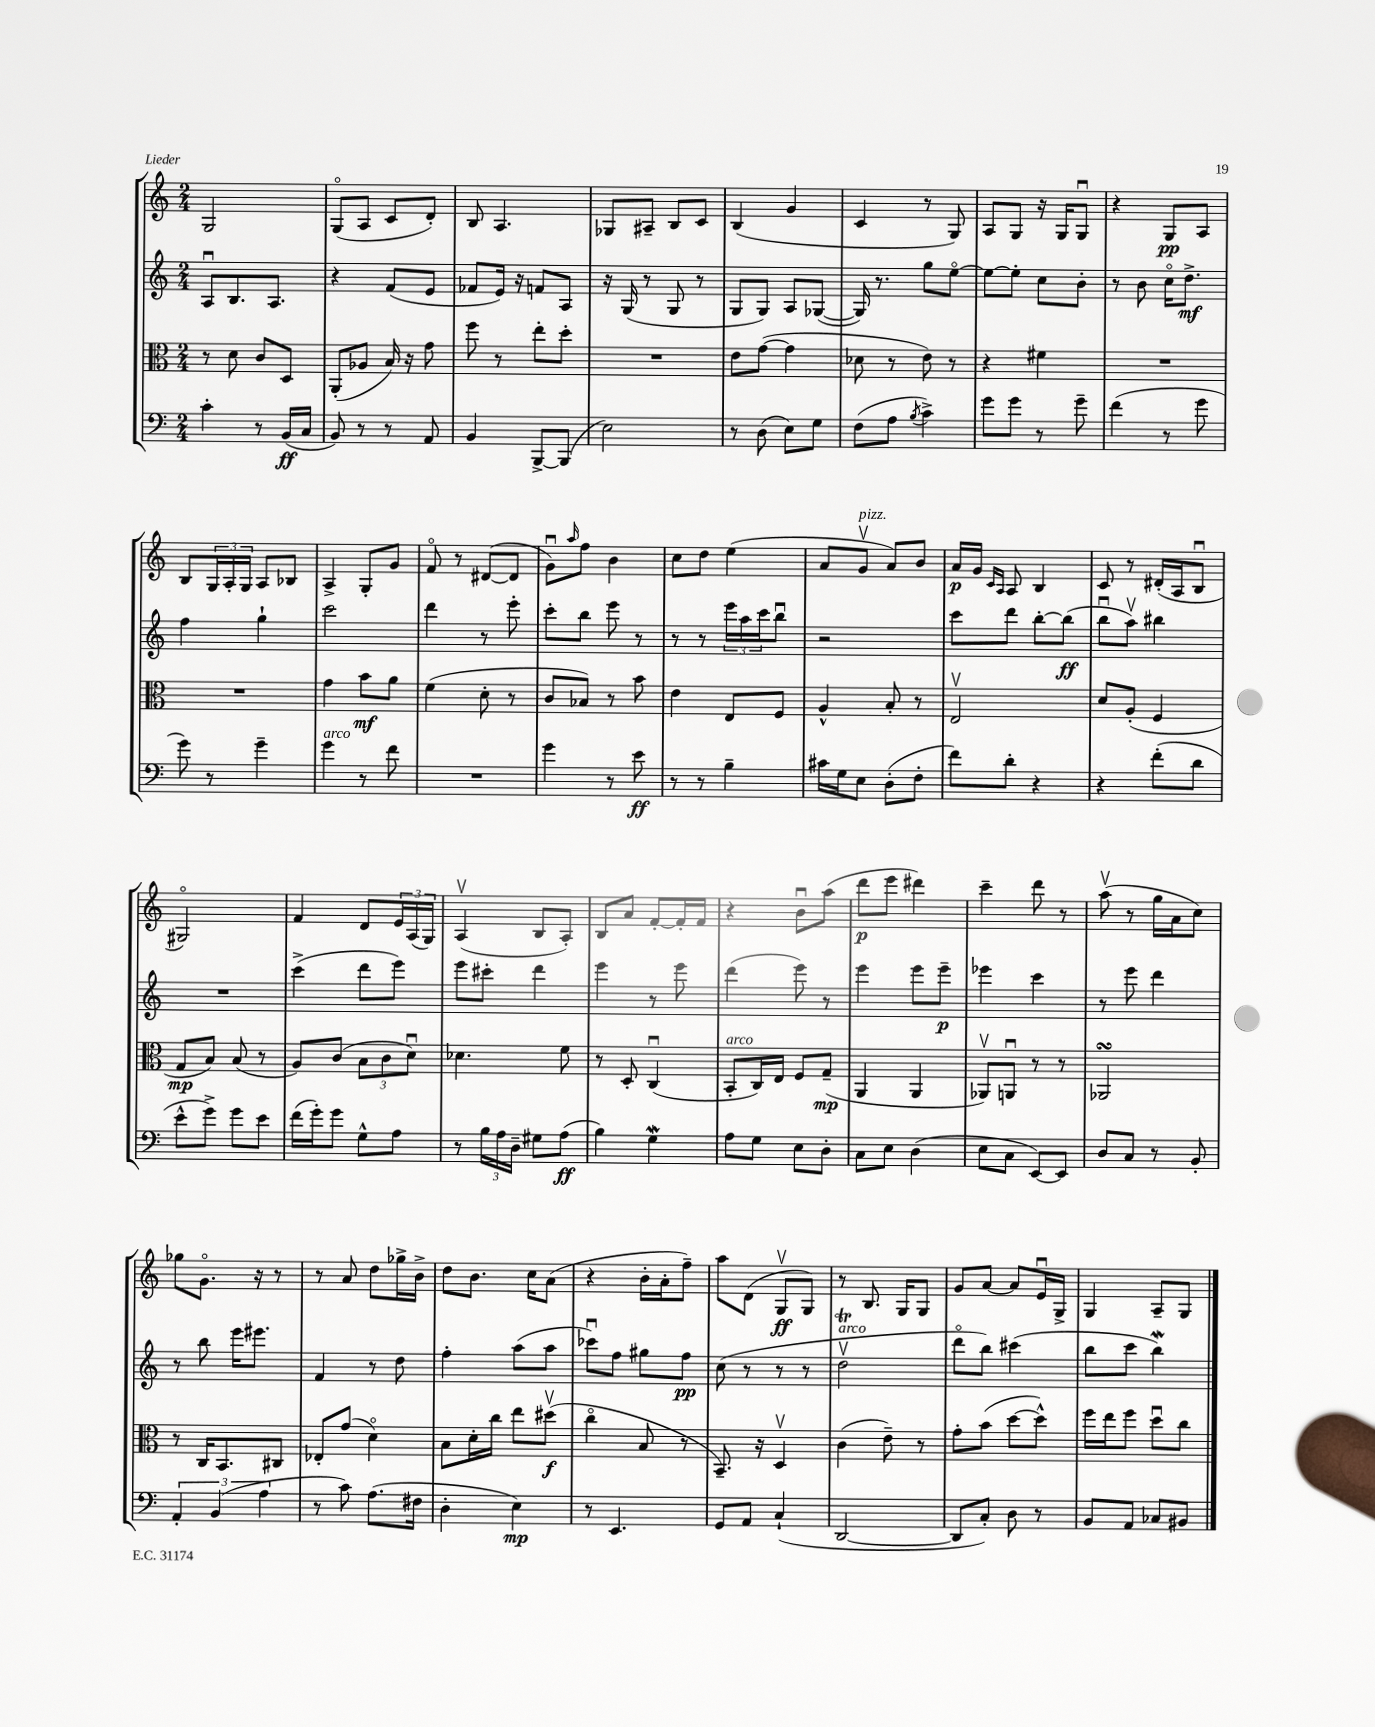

**kern	**kern	**kern	**kern
*staff4	*staff3	*staff2	*staff1
*clefF4	*clefC3	*clefG2	*clefG2
*k[]	*k[]	*k[]	*k[]
*M2/4	*M2/4	*M2/4	*M2/4
4c'	8r	8Au	2G
.	8d	8.B	.
8r	8c	.	.
.	.	8.A	.
(16BB	8D	.	.
16C	.	.	.
=	=	=	=
8BB)	(8AA'	4r	(8Go
8r	8A-	.	8A
8r	16B)	(8f	8c
.	16r	.	.
8AA	8g	8e	8d')
=	=	=	=
4BB	8ff	8f-	8B
.	8r	16e)	4.A
.	.	16r	.
[8BBB^	8ee'	8f	.
(8BBB]	8dd'	8A	.
=	=	=	=
2E)	2r	16r	8G-
.	.	(16G	.
.	.	8r	8A#~
.	.	8G	8B
.	.	8r	8c
=	=	=	=
8r	8e	8G	(4B
(8D	([8g	8G)	.
8E)	4g]	8A	4g
8G	.	([8G-	.
=	=	=	=
(8F	8d-	16G-])	4c
.	.	8.r	.
8A	8r	.	.
8qB	.	.	.
4c^)	8e)	8gg	8r
.	8r	[8eeo	8G)
=	=	=	=
8g	4r	8ee_	8A
8g	.	8ee']	8G
8r	4f#	8cc	16r
.	.	.	16G
8g~	.	8b'	8Gu
=	=	=	=
(4f	2r	8r	4r
.	.	8b	.
8r	.	16cco	8G
.	.	8.dd^	.
8g	.	.	8A
=	=	=	=
8g)	2r	4ff	8B
8r	.	.	24G
.	.	.	24A'
.	.	.	24G
4g~	.	4gg`	8A
.	.	.	8B-
=	=	=	=
4g	4g	2ccc	4A^
8r	8b	.	8G'
8f	8a	.	8g
=	=	=	=
2r	(4f	4ddd	8fo
.	.	.	8r
.	8d'	8r	([8d#
.	8r	8eee'	8d#]
=	=	=	=
4g	8c	8ccc'	8gu)
.	.	.	16qqaa
.	8B-)	8bb	8ff
8r	8r	8eee	4b
8e	8b	8r	.
=	=	=	=
8r	4e	8r	8cc
8r	.	8r	8dd
4B~	8E	24eee	(4ee
.	.	24aa	.
.	.	24ccc	.
.	8F	8bbu	.
=	=	=	=
16c#	4A^^	2r	8a
16G	.	.	.
8E	.	.	8gv
(8D'	8B'	.	8a)
8F'	8r	.	8b
=	=	=	=
8f)	2Ev	8ccc	16a
.	.	.	16g
.	.	.	16qqc
.	.	.	16qqA
8d'	.	8ddd	8A
4r	.	[8bb'	4B
.	.	(8bb]	.
=	=	=	=
4r	8d	8bbu	8c
.	(8A'	8aav)	8r
(8f'	4F	4bb#	(16d#'
.	.	.	16A
8d	.	.	8Bu
=	=	=	=
8e^^	8G	2r	2G#o)
8g^)	8B)	.	.
8g	(8B	.	.
8e	8r	.	.
=	=	=	=
(16f	8A)	(4ccc^	4f
16g')	.	.	.
8g	(8c	.	.
8G^^	12B	8ddd	8d
.	12c	.	.
8A	.	8eee)	24e
.	12du)	.	(24A
.	.	.	24G)
=	=	=	=
8r	4.d-	8eee	(4Av
24B	.	8ccc#'	.
24A	.	.	.
24D~	.	.	.
8G#	.	4ddd	8B
(8A	8f	.	8A')
=	=	=	=
4B)	8r	4eee	8B
.	8D'	.	8a
4G	(4Cu	8r	[8f'
.	.	8eee	16f']
.	.	.	16f
=	=	=	=
8A	8BB'	(4ddd	4r
8G	16C)	.	.
.	16E	.	.
8E	8F	8eee)	8bu
8D'	(8G~	8r	(8aa
=	=	=	=
8C	4AA	4eee	8ddd
8E	.	.	8eee
(4D	4AA	8eee	4ddd#)
.	.	8eee~	.
=	=	=	=
8E	8AA-v)	4eee-	4ccc~
8C	8AAu	.	.
[8EE)	8r	4ccc	8ddd
8EE]	8r	.	8r
=	=	=	=
8D	2AA-	8r	(8aav
8C	.	8eee	8r
8r	.	4ddd	16gg
.	.	.	16a
8BB'	.	.	8cc)
=	=	=	=
6AA'	8r	8r	8gg-
.	16C	8bb	8.go
(6BB	.	.	.
.	8.BB	.	.
.	.	16eee	.
.	.	8.eee#	16r
6A	.	.	.
.	8C#	.	8r
=	=	=	=
8r	8E-'	4f	8r
8c)	(8g	.	8a
(8.A	4do)	8r	8dd
.	.	8dd	16gg-^
16F#	.	.	16b^
=	=	=	=
4D'	8B	4ff'	8dd
.	16d'	.	8.b
.	16cc	.	.
4E)	8ee	(8aa	.
.	.	.	16cc
.	(8dd#v	8aa	(8a
=	=	=	=
8r	4cco	8ccc-u)	4r
4.EE	.	8ff	.
.	8B	8gg#	16b'
.	.	.	16a'
.	8r	8ff	8ff~)
=	=	=	=
8GG	8.BB~)	(8cc	8aa
8AA	.	8r	(8d
.	16r	.	.
(4C`	4Dv	8r	8Gv
.	.	8r	8G)
=	=	=	=
[2DD	(4c	2ddv	8r
.	.	.	8.B
.	8e~)	.	.
.	.	.	16G
.	8r	.	8G
=	=	=	=
8DD]	8g'	8dddo	8g
8C')	(8b	8bb)	[8a
8D	[8dd	(4ccc#	8a]
8r	8dd^^])	.	16eu
.	.	.	16G^
=	=	=	=
8BB	16ff	8bb	4G
.	16ee	.	.
8AA	8ff	8ccc	.
8C-	8ddu	4bb)	8A~
8BB#	8cc	.	8G
==	==	==	==
*-	*-	*-	*-
